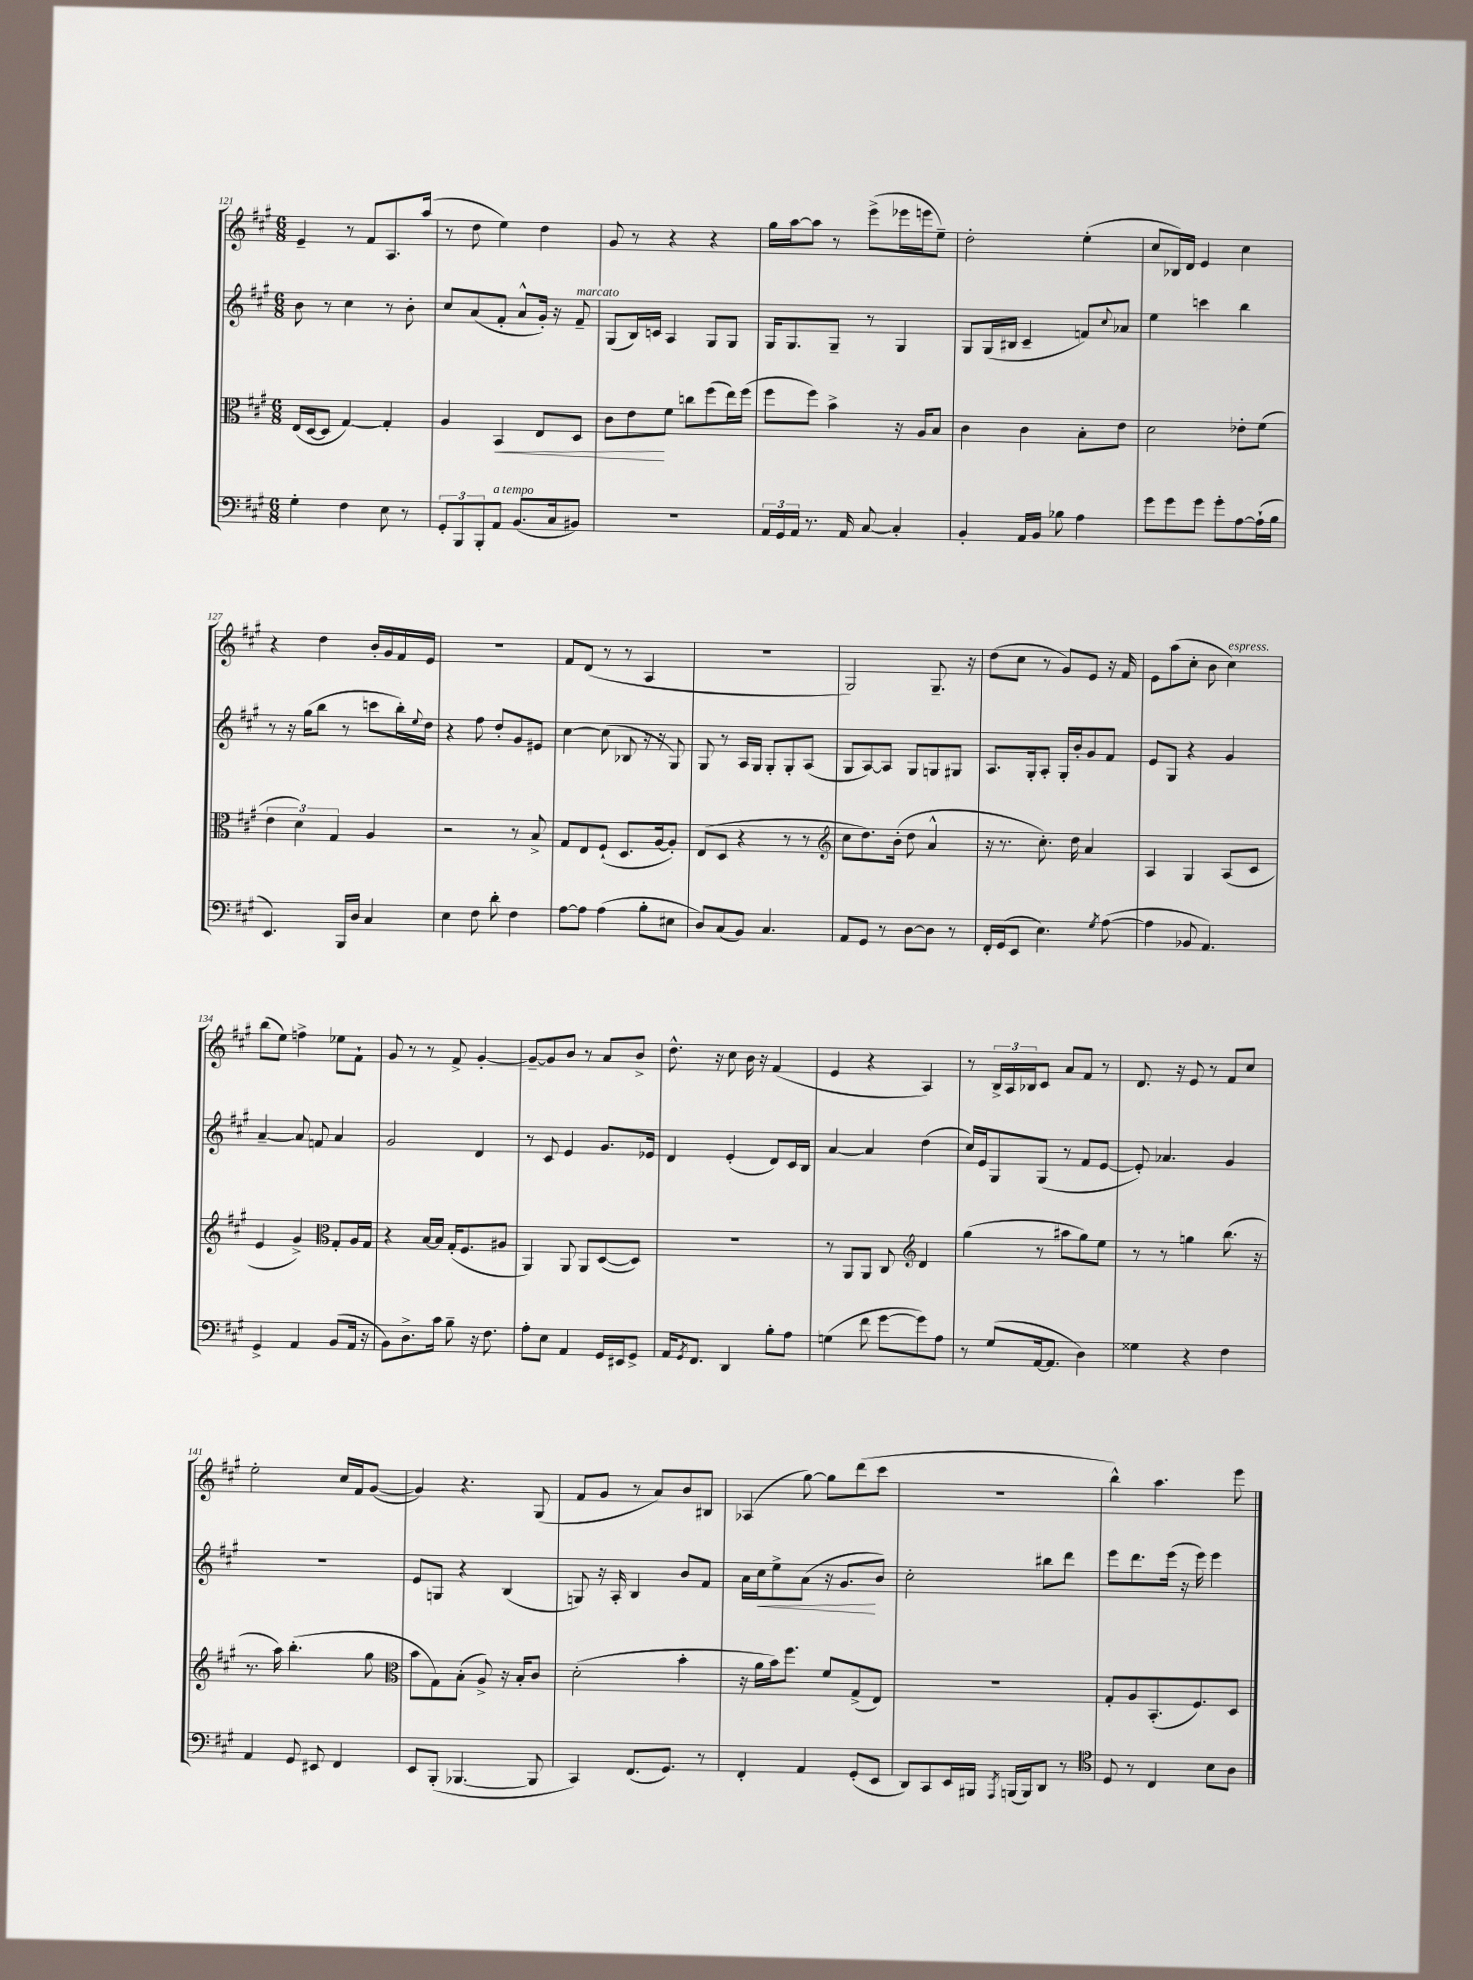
<<
\new StaffGroup <<
\new Staff = "s0" {
    \clef treble \key a \major \numericTimeSignature \time 6/8
    e'4-- r8 fis'8 a8. a''16( |
    r8 d''8 e''4) d''4 |
    gis'8 r8 r4 r4 |
    gis''16 a''16~ a''8 r8 e'''8->( ees'''16 e'''16 e''8--) |
    d''2-. e''4-.( |
    cis''8 bes16) d'16 e'4 cis''4 |
    r4 d''4 b'16-. gis'16 fis'16 e'16 |
    R2. |
    fis'8 d'8( r8 r8 a4 |
    R2. |
    gis2) gis8.-- r16 |
    d''8( cis''8 r8 gis'8) e'8 r16 fis'16 |
    e'8 a''8( cis''8-. b'8 cis''4^\markup { \italic "espress." }) |
    b''8( e''8) f''4-> ees''8 fis'8-! |
    gis'8 r8 r8 fis'8-> gis'4~-. |
    gis'8~-- gis'8 b'8 r8 a'8 b'8-> |
    d''8.-^ r16 cis''8 b'16 r16 fis'4( |
    e'4 r4 a4) |
    r8 \tuplet 3/2 { b16-> a16 bes16 } cis'8 a'8 fis'8 r8 |
    d'8. r16 e'8 r8 fis'8 cis''8 |
    e''2-. cis''16 fis'16 gis'8~( |
    gis'4) r4. gis8( |
    fis'8 gis'8 r8 a'8) b'8 bis8 |
    aes4( gis''8~) gis''8 d'''8( cis'''8 |
    R2. |
    b''4-^) a''4. e'''8 \bar "|." |
}
\new Staff = "s1" {
    \clef treble \key a \major \numericTimeSignature \time 6/8
    b'8 r8 cis''4 r8 b'8-. |
    cis''8 a'8( fis'8-. a'8-^ gis'16-.) r16 fis'8--^\markup { \italic "marcato" } |
    gis8( b16) c'16 a4 gis8 gis8 |
    gis16 gis8. gis8-- r8 gis4 |
    gis8 gis16( bis16 cis'4-- f'8) \appoggiatura { cis''8 } aes'8 |
    e''4 c'''4 b''4 |
    r8 r16 gis''16( b''8 r8 c'''8 b''16-.) \appoggiatura { e''8 } d''16 |
    r4 fis''8 d''8-. gis'8 eis'8 |
    cis''4~ cis''8( bes8 r16 r16 gis8) |
    gis8 r8 a16 gis16 gis8-. gis8-. a8( |
    gis8 a8~) a8 gis8 g8 gis8 |
    a8. gis16-. a8-. gis16-. b'16-. gis'8 fis'8 |
    e'8 gis8 r4 gis'4 |
    a'4~-- a'8 f'8 a'4 |
    gis'2 d'4 |
    r8 cis'8 e'4 gis'8. ees'16 |
    d'4 e'4-.( d'8) cis'16 b16 |
    a'4~ a'4 d''4( |
    cis''16) e'16 gis8 gis8( r8 fis'8 e'8~ |
    e'8-.) aes'4. gis'4 |
    R2. |
    e'8 g8 r4 b4( |
    g8) r16 a16-. b4 b'8 fis'8 |
    a'16 cis''16\< e''8-> a'8( r16 gis'8.\! b'8) |
    cis''2-. bis''8 d'''8 |
    e'''8 d'''8. e'''16( r16 e'''16) e'''4 \bar "|." |
}
\new Staff = "s2" {
    \clef alto \key a \major \numericTimeSignature \time 6/8
    e16( d16~ d8 gis4~) gis4-. |
    a4 b,4\< e8 d8 |
    cis'8 e'8\! fis'8 c''8 fis''8( e''16) fis''16( |
    fis''8 fis''8) b'4-> r16 a16 b8 |
    cis'4 cis'4 b8-. e'8 |
    d'2 ees'8-. fis'8( |
    \tuplet 3/2 { e'4 d'4) gis4 } a4 |
    r2 r8 b8-> |
    gis8 e8 fis8-!( d8. a16~ a8-.) |
    e8( d8 r4 r8 r8 |
    \clef treble cis''8 d''8.) b'16-.( d''8 a'4-^ |
    r16 r8. cis''8.-.) d''16 a'4 |
    a4 gis4 a8( cis'8 |
    e'4 gis'4->) \clef alto gis8-. a16 gis16 |
    r4 b16~ b16 gis16-.( fis8. ais8 |
    a,4) a,8 a,8 d8~( d8) |
    R2. |
    r8 a,8 a,8 cis8 \clef treble d'4 |
    gis''4( r8 ais''8 gis''8) e''8 |
    r8 r8 g''4 b''8.( r16 |
    r8. a''16) b''4.-.( gis''8 |
    \clef alto b'8 gis8) b8-.( a8->) r16 b16-. cis'8 |
    d'2-.( b'4-. |
    r16 a'16 b'16) fis''8. fis'8 gis8->( e8) |
    R2. |
    gis8-. a8 b,8.-.( fis8.) d8 \bar "|." |
}
\new Staff = "s3" {
    \clef bass \key a \major \numericTimeSignature \time 6/8
    gis4-. fis4 e8 r8 |
    \tuplet 3/2 { gis,8-. b,,8 b,,8-. } a,8^\markup { \italic "a tempo" } b,8.( cis16 bis,8) |
    R2. |
    \tuplet 3/2 { a,16 gis,16 a,16 } r8. a,16 cis8~ cis4-. |
    b,4-. a,16 b,16 bes8 a4 |
    gis'8 gis'8 gis'8 gis'8-. a8~ a16-!( b16 |
    e,4.) b,,16 d16 cis4 |
    e4 fis8 d'8-. fis4 |
    a8~ a8 a4( b8-. eis8 |
    d8) cis8( b,8) cis4. |
    a,8 gis,8 r8 d8~ d8 r8 |
    fis,16-. gis,16( e,8 e4.) \acciaccatura { gis8 } a8~( |
    a4 bes,8 a,4.) |
    gis,4-> a,4 b,8( a,16 r16 |
    b,8) d8.-> cis'16 b8-- r16 fis8. |
    a8-. e8 a,4 gis,16 eis,16 gis,8-> |
    a,16 \acciaccatura { gis,8 } fis,8. d,4 b8-. a8 |
    g4( fis'8 gis'8~ gis'8) a8 |
    r8 gis8( a,16~ a,8. d4) |
    gisis4 r4 fis4 |
    a,4 gis,8 eis,8 fis,4 |
    e,8 b,,8-.( bes,,4.~ bes,,8 |
    cis,4) fis,8.( gis,8.) r8 |
    fis,4-. a,4 gis,8-.( e,8 |
    d,8) cis,8 e,16 bis,,16 \acciaccatura { a,,8 } b,,16( b,,16) d,8 r8 |
    \clef tenor d8 r8 cis4 b8 a8 \bar "|." |
}
>>
>>
\layout { \context { \Score currentBarNumber = #121 } }
